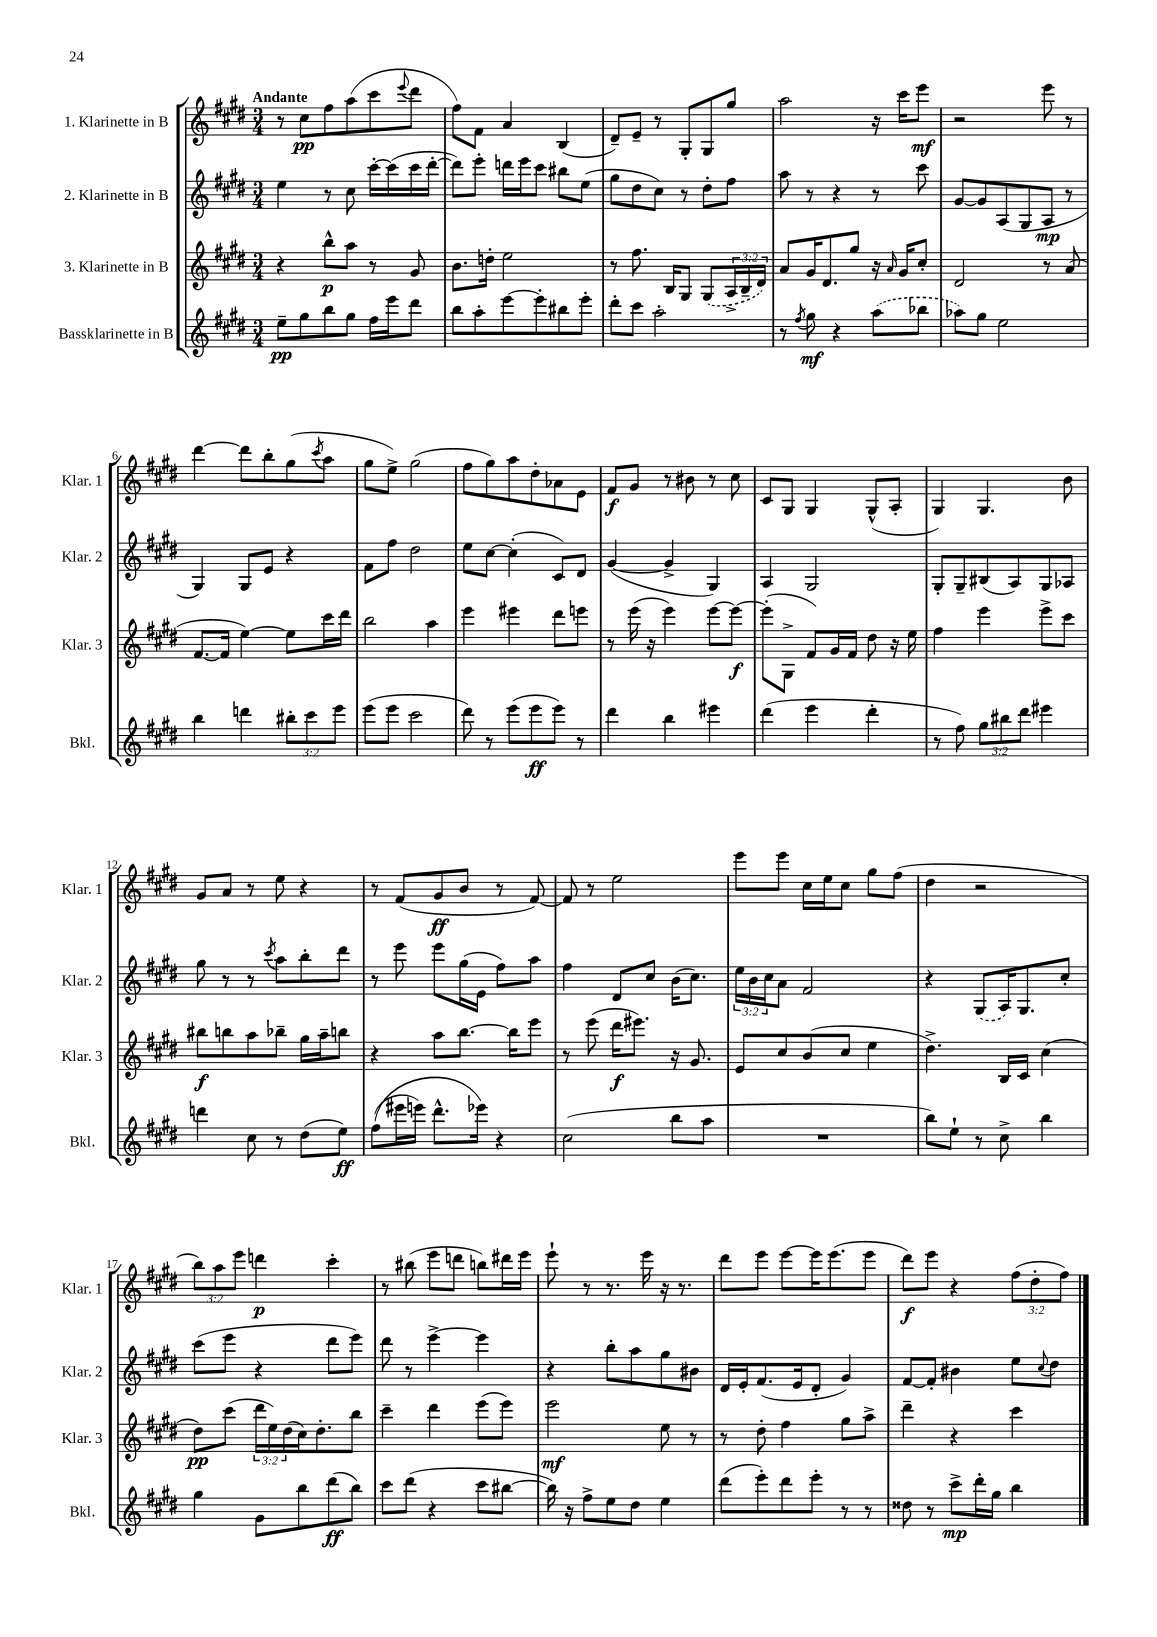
<<
\new StaffGroup <<
\new Staff = "s0" \with { instrumentName = "1. Klarinette in B" shortInstrumentName = "Klar. 1" } {
    \clef treble \key e \major \numericTimeSignature \time 3/4 \override Staff.TupletNumber.text = #tuplet-number::calc-fraction-text \tempo "Andante"
    r8 cis''8\pp fis''8 a''8( cis'''8 \appoggiatura { e'''8 } dis'''8 |
    fis''8) fis'8 a'4 b4( |
    dis'8--) e'8-- r8 gis8-. gis8 gis''8 |
    a''2 r16 cis'''16 e'''8\mf |
    r2 e'''8 r8 |
    dis'''4~ dis'''8 b''8-. gis''8( \acciaccatura { cis'''8 } a''8 |
    gis''8 e''8->) gis''2( |
    fis''8 gis''8) a''8 dis''8-. aes'8 e'8 |
    fis'8\f gis'8 r8 bis'8 r8 cis''8 |
    cis'8 gis8 gis4 gis8-^( a8-. |
    gis4) gis4. b'8 |
    gis'8 a'8 r8 e''8 r4 |
    r8 fis'8( gis'8\ff b'8 r8 fis'8~) |
    fis'8 r8 e''2 |
    e'''8 e'''8 cis''16 e''16 cis''8 gis''8 fis''8( |
    dis''4 r2 |
    \tuplet 3/2 { b''8) a''8 e'''8 } d'''4\p cis'''4-. |
    r8 bis''8( e'''8 d'''8 b''8) dis'''16 e'''16 |
    e'''8-! r8 r8. e'''16 r16 r8. |
    dis'''8 e'''8 e'''8~ e'''16 e'''8.( e'''8 |
    dis'''8\f) e'''8 r4 \tuplet 3/2 { fis''8( dis''8-. fis''8) } \bar "|." |
}
\new Staff = "s1" \with { instrumentName = "2. Klarinette in B" shortInstrumentName = "Klar. 2" } {
    \clef treble \key e \major \numericTimeSignature \time 3/4 \override Staff.TupletNumber.text = #tuplet-number::calc-fraction-text
    e''4 r8 cis''8 cis'''16~-. cis'''16( cis'''16 dis'''16~-. |
    dis'''8) e'''8-. d'''16 e'''16 cis'''8 bis''8 e''8( |
    gis''8 dis''8 cis''8) r8 dis''8-. fis''8 |
    a''8 r8 r4 r8 cis'''8 |
    gis'8~ gis'8 a8( gis8 a8\mp r8 |
    gis4) gis8 e'8 r4 |
    fis'8 fis''8 dis''2 |
    e''8 cis''8~ cis''4-.( cis'8) dis'8 |
    gis'4~( gis'4-> gis4) |
    a4 gis2 |
    gis8-. gis8-- bis8( a8) gis8 aes8 |
    gis''8 r8 r8 \acciaccatura { cis'''8 } a''8 b''8-. dis'''8 |
    r8 e'''8 e'''8 gis''16( e'16 fis''8) a''8 |
    fis''4 dis'8 cis''8 b'16( cis''8.) |
    \tuplet 3/2 { e''16 b'16 cis''16 } a'8 fis'2 |
    r4 \once \slurDashed gis8( a16) gis8. cis''8-. |
    cis'''8( e'''8 r4 dis'''8 e'''8) |
    dis'''8 r8 e'''4~-> e'''4 |
    r4 b''8-. a''8 gis''8 bis'8 |
    dis'16 e'16-. fis'8.( e'16 dis'8-. gis'4) |
    fis'8~ fis'8-. bis'4 e''8 \appoggiatura { cis''8 } dis''8 \bar "|." |
}
\new Staff = "s2" \with { instrumentName = "3. Klarinette in B" shortInstrumentName = "Klar. 3" } {
    \clef treble \key e \major \numericTimeSignature \time 3/4 \override Staff.TupletNumber.text = #tuplet-number::calc-fraction-text
    r4 b''8-^\p a''8 r8 gis'8 |
    b'8. d''16-. e''2 |
    r8 fis''8. b16 gis8 \once \slurDashed gis8( \tuplet 3/2 { a16-> b16-- dis'16) } |
    a'8 gis'16 dis'8. gis''8 r16 \grace { a'16 } gis'16 cis''8-. |
    dis'2 r8 a'8( |
    fis'8.~ fis'16 e''4~) e''8 cis'''16 dis'''16 |
    b''2 a''4 |
    e'''4 eis'''4 dis'''8 e'''8 |
    r8 e'''16( r16 e'''4) e'''8~ e'''8~\f |
    e'''8-.( gis8-> fis'8) gis'16 fis'16 dis''8 r16 e''16 |
    fis''4 e'''4 e'''8-> cis'''8 |
    bis''8\f b''8 a''8 bes''8-- gis''16 a''16-- b''8 |
    r4 a''8 b''8.~ b''16 e'''8 |
    r8 e'''8( dis'''16\f eis'''8.) r16 gis'8. |
    e'8 cis''8 b'8( cis''8 e''4 |
    dis''4.->) b16 cis'16 cis''4( |
    dis''8\pp) cis'''8( \tuplet 3/2 { dis'''16 e''16) dis''16( } cis''16) dis''8.-. b''8 |
    cis'''4-- dis'''4 e'''8( e'''8) |
    e'''2\mf e''8 r8 |
    r8 dis''8-. fis''4 gis''8 a''8-> |
    dis'''4-- r4 cis'''4 \bar "|." |
}
\new Staff = "s3" \with { instrumentName = "Bassklarinette in B" shortInstrumentName = "Bkl." } {
    \clef treble \key e \major \numericTimeSignature \time 3/4 \override Staff.TupletNumber.text = #tuplet-number::calc-fraction-text
    e''8--\pp gis''8 b''8 gis''8 fis''16 e'''16 dis'''8 |
    b''8 a''8-. e'''8~ e'''8-. bis''8 e'''8-. |
    dis'''8-. cis'''8 a''2-. |
    r8 \acciaccatura { fis''8 } gis''8\mf r4 \once \slurDashed a''8( bes''8 |
    aes''8) gis''8 e''2 |
    b''4 d'''4 \tuplet 3/2 { bis''8-. cis'''8 e'''8 } |
    e'''8( e'''8 cis'''2 |
    dis'''8) r8 e'''8( e'''8\ff e'''8) r8 |
    dis'''4 b''4 eis'''4 |
    dis'''4( e'''4 dis'''4-. |
    r8 fis''8) \tuplet 3/2 { gis''8 bis''8 dis'''8 } eis'''4 |
    d'''4 cis''8 r8 dis''8( e''8\ff) |
    fis''8(\( eis'''16 e'''16) dis'''8.-^ ees'''16\) r4 |
    cis''2( b''8 a''8 |
    R2. |
    b''8) e''8-! r8 cis''8-> b''4 |
    gis''4 gis'8 b''8 dis'''8\ff( b''8) |
    cis'''8 dis'''8( r4 cis'''8 bis''8~ |
    bis''16) r16 fis''8-> e''8 dis''8 e''4 |
    dis'''8( e'''8-.) dis'''8 e'''8-. r8 r8 |
    disis''8 r8 cis'''8->\mp dis'''16-. gis''16 b''4 \bar "|." |
}
>>
>>
